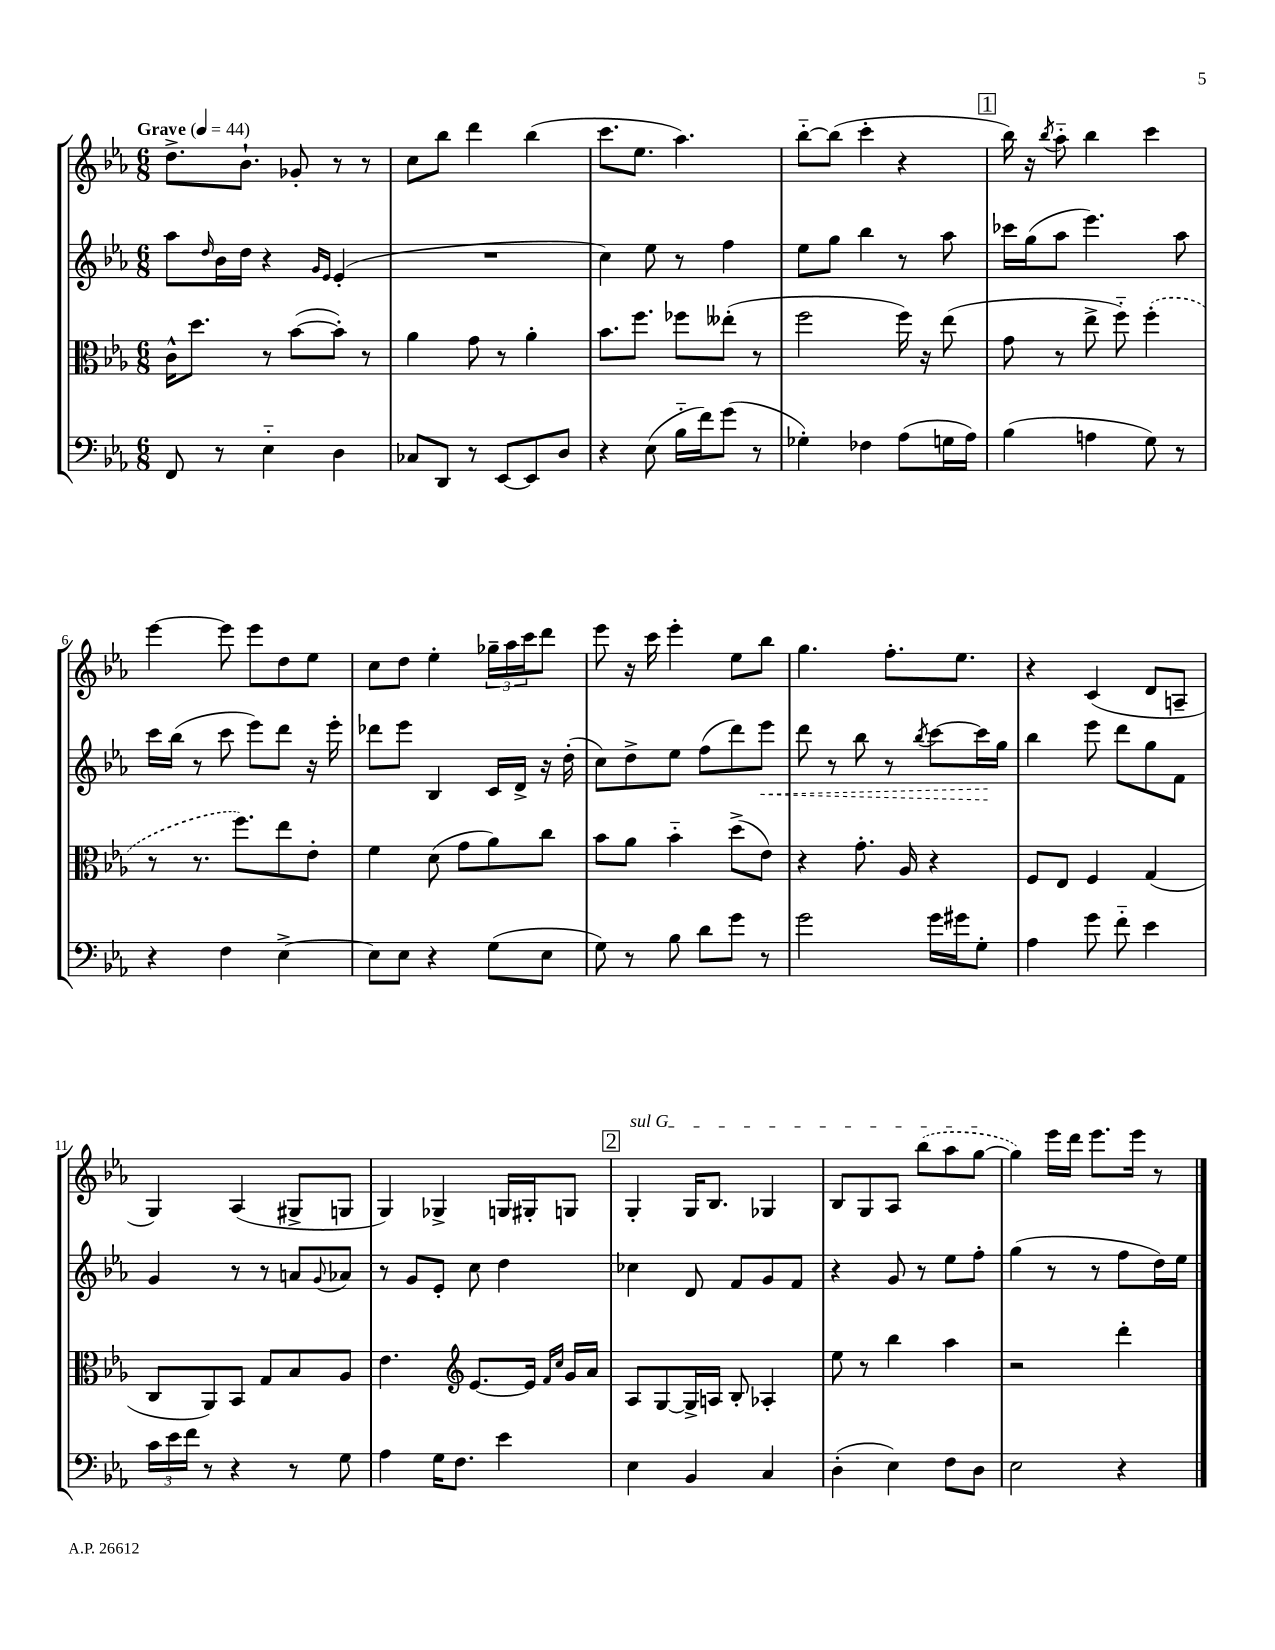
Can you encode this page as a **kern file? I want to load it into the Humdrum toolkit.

**kern	**kern	**kern	**kern
*staff4	*staff3	*staff2	*staff1
*clefF4	*clefC3	*clefG2	*clefG2
*k[b-e-a-]	*k[b-e-a-]	*k[b-e-a-]	*k[b-e-a-]
*M6/8	*M6/8	*M6/8	*M6/8
*MM44	*MM44	*MM44	*MM44
8FF/	16c^^\LK	8aa-\L	8.dd^\L
.	8.dd\J	.	.
.	.	16qqdd/	.
8r	.	16b-\L	.
.	.	16dd\JJ	8.b-`\J
4E-'~\	8r	4r	.
.	([8b-\L	.	8g-'/
.	.	16qqg/LL	.
.	.	16qqe-/JJ	.
4D\	8b-'\]J)	(4e-'/	8r
.	8r	.	8r
=	=	=	=
8C-/L	4a-\	2.r	8cc\L
8DD/J	.	.	8bb-\J
8r	8g\	.	4ddd\
[8EE-/L	8r	.	.
8EE-/]	4a-'\	.	(4bb-\
8D/J	.	.	.
=	=	=	=
4r	8.b-\L	4cc\)	8.ccc\L
.	8.ff\J	.	8.ee-\J
(8E-\	.	8ee-\	.
16B-'~\LL	8ff-\L	8r	4.aa-\)
16f\J)	.	.	.
(8g\J	(8ee--'\J	4ff\	.
8r	8r	.	.
=	=	=	=
4G-'\)	2ff\	8ee-\L	[8bb-'~\L
.	.	8gg\J	(8bb-\]J
4F-\	.	4bb-\	4ccc'\
(8A-\L	16ff\)	8r	4r
.	16r	.	.
16G\L	(8ee-\	8aa-\	.
16A-\JJ)	.	.	.
=	=	=	=
(4B-\	8g\	16ccc-\LL	16bb-\)
.	.	(16gg\J	16r
.	.	.	8qbb-/
.	8r	8aa-\J	8aa-'~\
4A\	8ee-^\	4.eee-\)	4bb-\
.	8ff'~\)	.	.
8G\)	(4ff'\	.	4ccc\
8r	.	8aa-\	.
=	=	=	=
4r	8r	16ccc\LL	[4eee-\
.	.	(16bb-\JJ	.
.	8.r	8r	.
4F\	.	8ccc\	8eee-\]
.	8.ff\L)	.	.
.	.	8eee-\L)	8eee-\L
[4E-^\	8ee-\	8ddd\J	8dd\
.	8e-'\J	16r	8ee-\J
.	.	16eee-'\	.
=	=	=	=
8E-\]L	4f\	8ddd-\L	8cc\L
8E-\J	.	8eee-\J	8dd\J
4r	(8d\	4B-/	4ee-'\
.	8g\L	.	.
(8G\L	8a-\)	16c/LL	24gg-~\LL
.	.	.	24aa-\
.	.	16d^/JJ	.
.	.	.	24ccc\J
8E-\J	8cc\J	16r	8ddd\J
.	.	(16dd'\	.
=	=	=	=
8G\)	8b-\L	8cc\L)	8eee-\
8r	8a-\J	8dd^\	16r
.	.	.	16ccc\
8B-\	4b-'~\	8ee-\J	4eee-'\
8d\L	.	(8ff\L	.
8g\J	(8dd^\L	8ddd\)	8ee-\L
8r	8e-\J)	8eee-\J	8bb-\J
=	=	=	=
2g\	4r	8ddd\	4.gg\
.	.	8r	.
.	8.g'\	8bb-\	.
.	.	8r	8.ff'\L
.	16A-/	.	.
.	.	8qbb-/	.
16g\LL	4r	[8ccc\L	.
16g#\J	.	.	8.ee-\J
8G'\J	.	16ccc\]L	.
.	.	16gg\JJ	.
=	=	=	=
4A-\	8F/L	4bb-\	4r
.	8E-/J	.	.
8g\	4F/	8eee-\	(4c/
8f'~\	.	8ddd\L	.
4e-\	(4G/	8gg\	8d/L
.	.	8f\J	8A~/J
=	=	=	=
24c\LL	8C/L	4g/	4G/)
24e-\	.	.	.
24f\JJ	.	.	.
8r	8AA-/)	.	.
4r	8BB-/J	8r	(4A-/
.	8G/L	8r	.
8r	8B-/	8a/L	8G#^/L
.	.	8qqg/	.
8G\	8A-/J	8a-/J	8G/J
=	=	=	=
4A-\	4.e-\	8r	4G/)
.	.	8g/L	.
16G\LK	.	8e-'/J	4G-^/
8.F\J	.	.	.
*	*clefG2	*	*
.	[8.e-/L	8cc\	.
4e-\	.	4dd\	16G/LL
.	16e-/]Jk	.	16G#'/J
.	16qqf/LL	.	.
.	16qqcc/JJ	.	.
.	16g/LL	.	8G/J
.	16a-/JJ	.	.
=	=	=	=
4E-\	8A-/L	4cc-\	4G'/
.	[8G/	.	.
4BB-/	16G^/]L	8d/	16G/LK
.	16A/JJ	.	8.B-/J
.	8B-'/	8f/L	.
4C/	4A-'/	8g/	4G-/
.	.	8f/J	.
=	=	=	=
(4D'\	8ee-\	4r	8B-/L
.	8r	.	8G/
4E-\)	4bb-\	8g/	8A-/J
.	.	8r	(8bb-\L
8F\L	4aa-\	8ee-\L	8aa-\
8D\J	.	8ff'\J	[8gg\J
=	=	=	=
2E-\	2r	(4gg\	4gg\])
.	.	8r	16eee-\LL
.	.	.	16ddd\JJ
.	.	8r	8.eee-\L
4r	4ddd'\	8ff\L	.
.	.	.	16eee-\Jk
.	.	16dd\L)	8r
.	.	16ee-\JJ	.
==	==	==	==
*-	*-	*-	*-
